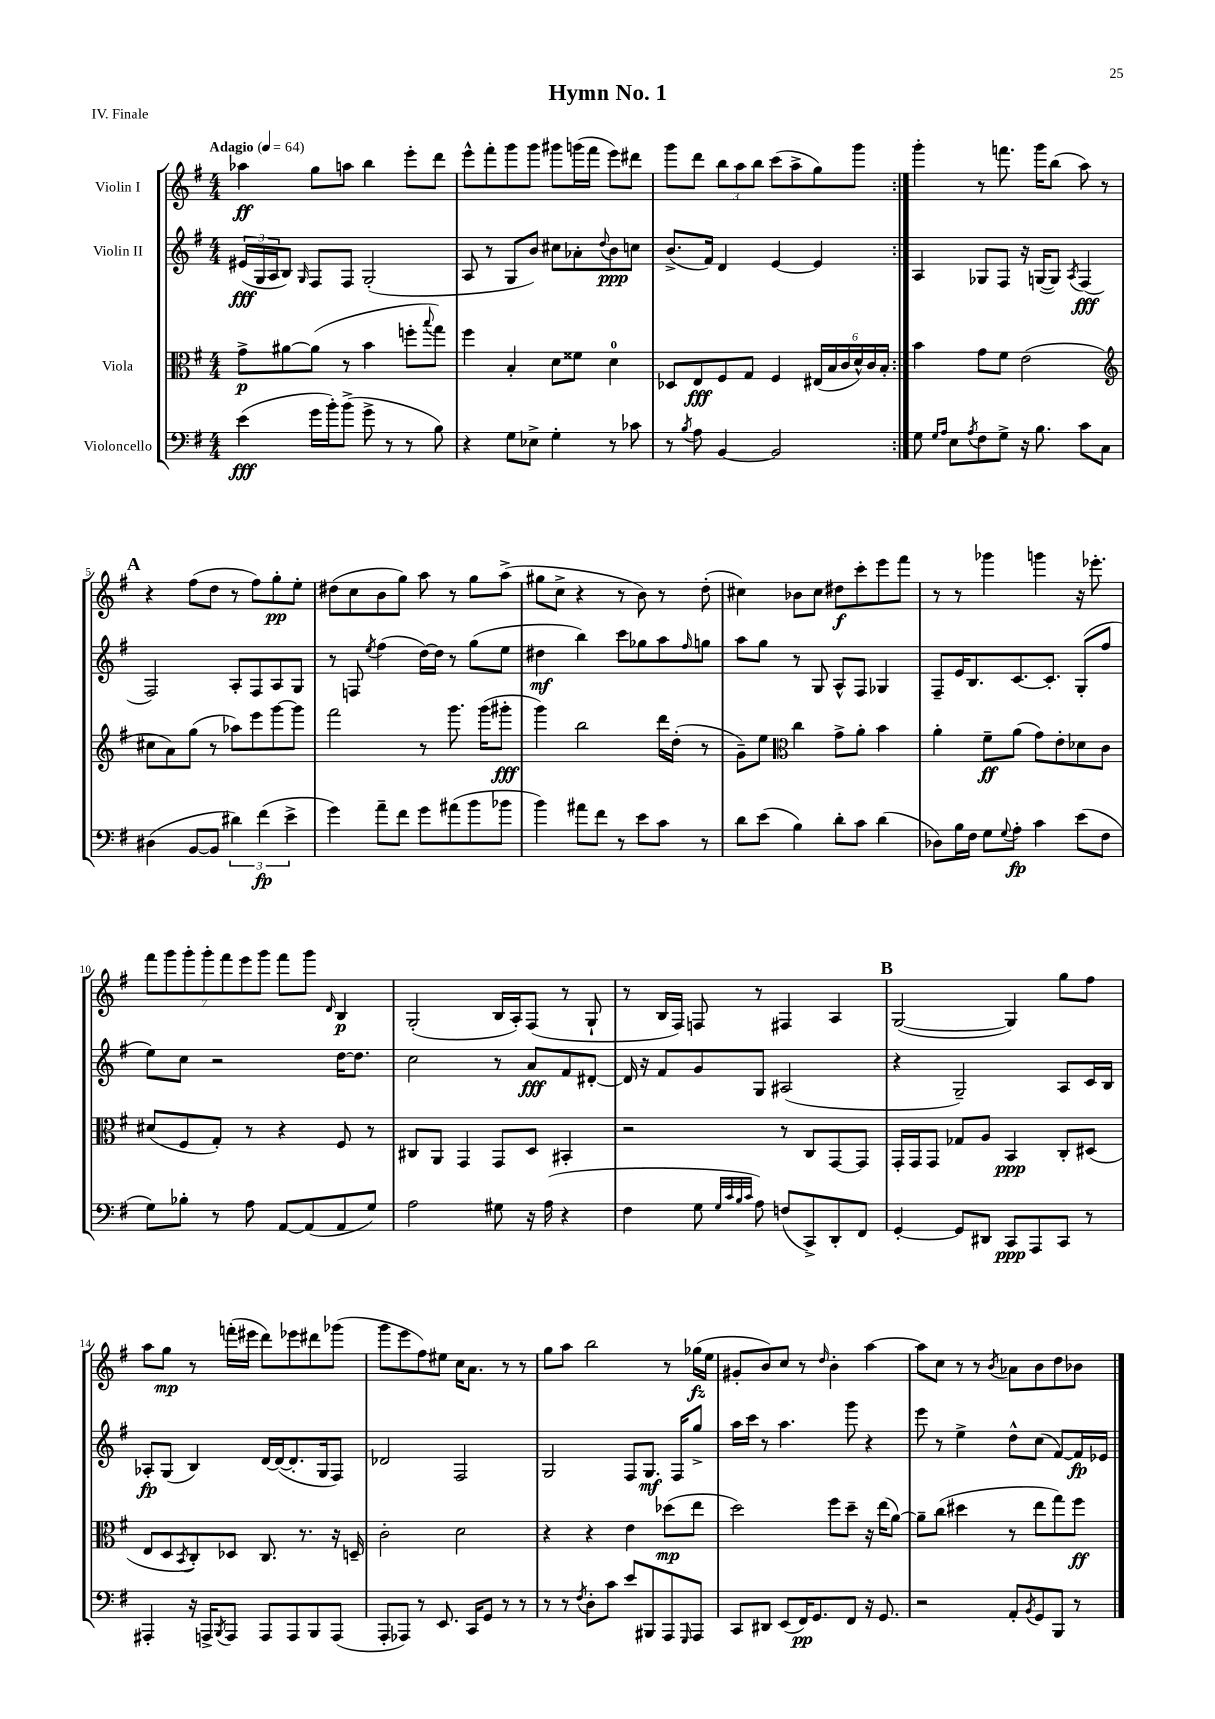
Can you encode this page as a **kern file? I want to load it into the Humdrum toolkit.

**kern	**kern	**kern	**kern
*staff4	*staff3	*staff2	*staff1
*clefF4	*clefC3	*clefG2	*clefG2
*k[f#]	*k[f#]	*k[f#]	*k[f#]
*M4/4	*M4/4	*M4/4	*M4/4
*MM64	*MM64	*MM64	*MM64
(4e	8g^	(24e#	4aa-
.	.	24G	.
.	.	24A	.
.	[8a#	8B)	.
.	.	16qqG	.
16g	(8a#]	8F#	8gg
16b')	.	.	.
(8b^	8r	8F#	8aa
8g^	4b	(2G'	4bb
8r	.	.	.
8r	8ff'	.	8eee'
.	8qqbb	.	.
8B)	8gg)	.	8ddd
=	=	=	=
4r	4ff#	8A	8eee^^
.	.	8r	8fff#'
8G	4B'	8G	8ggg
8E-^	.	8b)	8ggg
4G'	8d	8cc#	8ggg#
.	8f##	8a-'	(16ggg
.	.	.	16fff#
.	.	8qqdd	.
8r	4d	8b	8eee)
8c-	.	8cc	8ddd#
=	=	=	=
8r	8D-	(8.b^	8ggg
8qB	.	.	.
8A	8E	.	8ddd
.	.	16f#)	.
[4BB	8F#	4d	12bb
.	.	.	12aa
.	8G	.	.
.	.	.	12bb
2BB]	4F#	[4e	(8ccc
.	.	.	8aa^
.	(24E#	4e]	8gg)
.	24B	.	.
.	24c	.	.
.	24d^^)	.	8ggg
.	24c	.	.
.	24B'	.	.
=:|!	=:|!	=:|!	=:|!
8G	4b	4A	4ggg'
16qqG	.	.	.
16qqA	.	.	.
8E	.	.	.
8qA	.	.	.
8F#	8g	8G-	8r
8G^	8f#	8F#	8.fff
16r	(2e	16r	.
8.B	.	([16G	16ggg
.	.	8G])	(8bb
.	.	8qA	.
8c	.	(4F#	8aa)
8C	.	.	8r
=	=	=	=
*	*clefG2	*	*
(4D#	8cc#	2F#)	4r
.	8a)	.	.
[8BB	(8gg	.	(8ff#
8BB]	8r	.	8dd
6d#)	8aa-)	8A'	8r
.	8eee	8F#	8ff#)
(6f#	.	.	.
.	[8ggg	8A	8gg'
6e^	.	.	.
.	8ggg]	8G	8ee'
=	=	=	=
4g)	2fff#	8r	(8dd#
.	.	8F	8cc
.	.	8qee	.
8a~	.	(4ff#	8b
8f#	.	.	8gg)
8g	8r	[16dd)	8aa
.	.	16dd]	.
(8a#	8.ggg	8r	8r
8b	.	(8gg	8gg
.	(16ggg	.	.
8b-	8ggg#'	8ee	(8aa^
=	=	=	=
4b)	4ggg)	4dd#	8gg#
.	.	.	8cc^
8a#	2bb	4bb)	4r
8f#	.	.	.
8r	.	8ccc	8r
8e	.	8gg-	8b)
8c	16ddd	8aa	8r
.	(16dd'	.	.
.	.	16qqff#	.
8r	8r	8gg	(8dd'
=	=	=	=
8d	8g~)	8aa	4cc#)
(8e	8ee	8gg	.
*	*clefC3	*	*
4B)	4cc	8r	8b-
.	.	8G	8cc#
8d'	8g^	8A^^	8dd#
8c	8a'	8F#	8ccc'
(4d	4b	4G-	8eee
.	.	.	8fff#
=	=	=	=
8D-)	4a'	8F#~	8r
16B	.	16e	8r
16F#	.	8.B	.
8G	8f#~	.	4ggg-
8qqG	.	.	.
8A'	(8a	[8.c	.
4c	8g)	.	4ggg
.	.	8.c']	.
.	8e'	.	.
(8e	8d-	(8G'	16r
.	.	.	8.eee-'
8F#	8c	8ff#	.
=	=	=	=
8G)	(8d#	8ee)	14fff#
.	.	.	14ggg
8B-'	8F#	8cc	.
.	.	.	14ggg'
.	.	.	14ggg'
8r	8G')	2r	.
.	.	.	14fff#
.	.	.	14eee
8A	8r	.	.
.	.	.	14ggg
[8AA	4r	.	8fff#
(8AA]	.	.	8ggg
.	.	.	16qqd
8AA	8F#	[16dd	4B
.	.	8.dd]	.
8G)	8r	.	.
=	=	=	=
2A	8C#	2cc	(2G'
.	8AA	.	.
.	4GG	.	.
8G#	8GG	8r	16B
.	.	.	16A')
16r	8D	8a	(8F#
(16A	.	.	.
4r	4BB#'	8f#	8r
.	.	[8d#'	8G`
=	=	=	=
4F#	2r	16d#]	8r
.	.	16r	.
.	.	8f#	16B
.	.	.	16F#)
8G	.	8g	8F
32qqG	.	.	.
32qqc	.	.	.
32qqB	.	.	.
32qqc	.	.	.
8A)	.	8G	8r
(8F	8r	(2A#	4F#
8CC^)	8C	.	.
8DD'	[8GG	.	4A
8FF#	8GG]	.	.
=	=	=	=
[4GG'	16GG'	4r	([2G
.	16GG	.	.
.	8GG	.	.
8GG]	8G-	2G~)	.
8DD#	8A	.	.
8CC	4BB	.	4G])
8AAA	.	.	.
8CC	8C'	8A	8gg
8r	(8D#	16c	8ff#
.	.	16B	.
=	=	=	=
4AAA#'	8E	8A-'	8aa
.	8D	(8G	8gg
.	8qBB	.	.
16r	8C')	4B)	8r
16AAA^	.	.	.
8qBBB	.	.	.
8AAA	8D-	.	(16fff'
.	.	.	16eee#
8AAA	8.C	[16d	8ddd)
.	.	(16d_	.
8AAA	.	8.d']	8eee-
.	8.r	.	.
8BBB	.	.	8ddd#
.	.	16G	.
(8AAA	16r	8F#)	(8ggg-
.	16D~	.	.
=	=	=	=
8AAA'	2c'	2d-	8ggg
8AAA-)	.	.	8eee
8r	.	.	8ff#)
8.EE	.	.	8ee#
.	2d	2F#	16cc
16CC	.	.	8.a
8GG	.	.	.
8r	.	.	8r
8r	.	.	8r
=	=	=	=
8r	4r	2G	8gg
8r	.	.	8aa
8qF#	.	.	.
8D'	4r	.	2bb
8c	.	.	.
8e	4e	8F#	.
8BBB#	.	8.G	.
8AAA	(8dd-	.	8r
.	.	16F#	.
16qqGGG	.	.	.
8AAA	8ee	8gg^	(16gg-
.	.	.	16ee
=	=	=	=
8CC	2dd)	16aa	8g#'
.	.	16ccc	.
8DD#	.	8r	8b)
(8EE	.	4.aa	8cc
16FF#)	.	.	8r
8.GG	.	.	.
.	.	.	16qqdd
.	8ff#	.	4b'
8FF#	8dd~	8ggg	.
16r	16r	4r	[4aa
8.GG	(16ee	.	.
.	[8a)	.	.
=	=	=	=
2r	8a~]	8eee	8aa]
.	(8cc	8r	8cc
.	4dd#	4ee^	8r
.	.	.	8r
.	.	.	8qb
8AA'	8r	8dd^^	8a-
8qBB	.	.	.
8GG	8ee	(8cc	8b
8BBB	8gg)	[8f#)	8dd
8r	8ff#	16f#]	8b-
.	.	16e-	.
==	==	==	==
*-	*-	*-	*-
